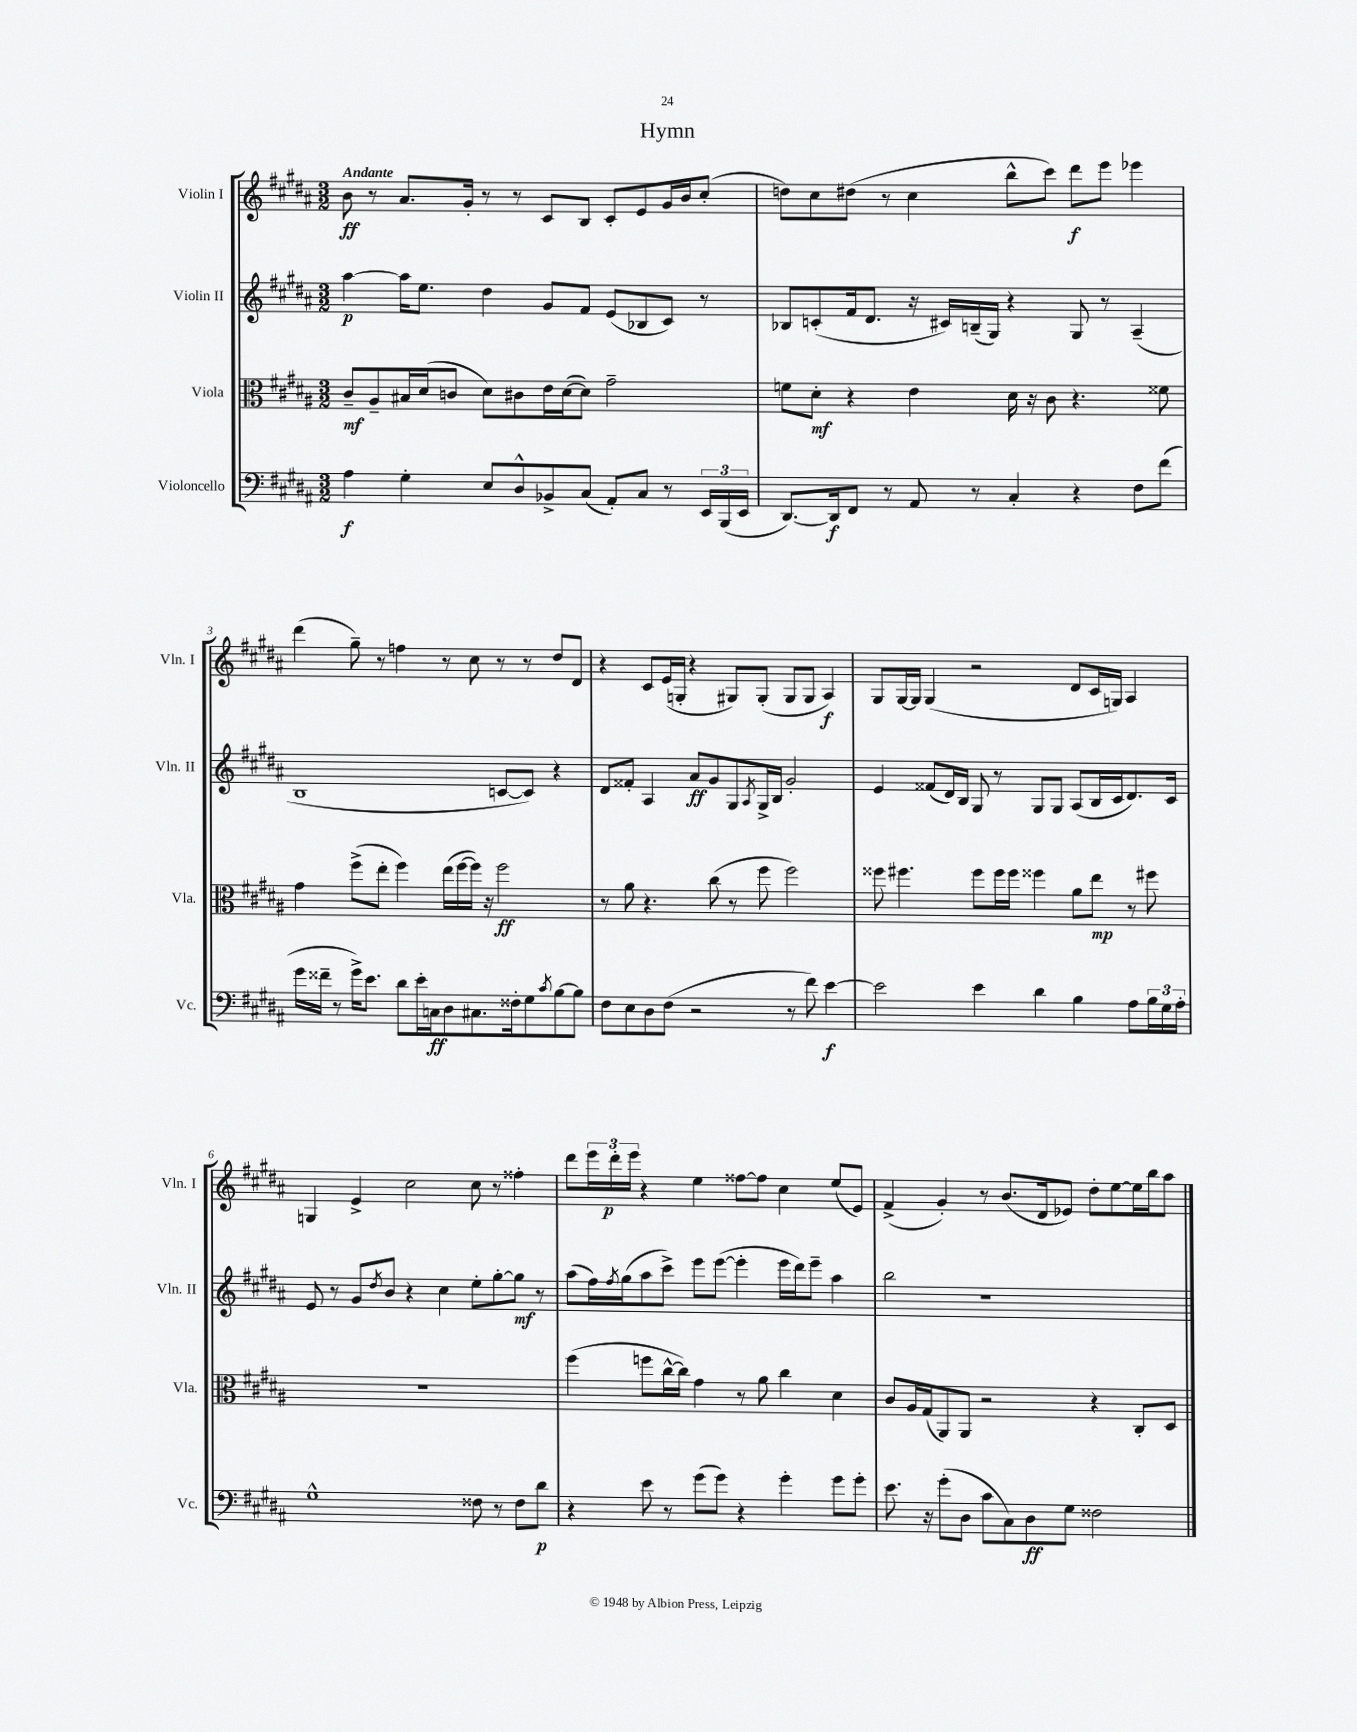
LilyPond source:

\header { title = "Hymn" }
<<
\new StaffGroup <<
\new Staff = "s0" \with { instrumentName = "Violin I" shortInstrumentName = "Vln. I" } {
    \clef treble \key b \major \numericTimeSignature \time 3/2 \tempo "Andante"
    b'8\ff r8 ais'8. gis'16-. r8 r8 cis'8 b8 cis'8-. e'8 gis'16 b'16 cis''8-.( |
    d''8) cis''8 dis''8( r8 cis''4 b''8-^ cis'''8) dis'''8\f e'''8 ees'''4 |
    dis'''4( gis''8--) r8 f''4 r8 cis''8 r8 r8 dis''8 dis'8 |
    r4 cis'8 e'16( g16-. r4 gis8) gis8-.( gis8 gis8 ais4\f) |
    gis8 gis16~ gis16 gis4( r2 dis'8 cis'16 g16) ais4 |
    g4 e'4-> cis''2 cis''8 r8 fisis''4-. |
    dis'''8 \tuplet 3/2 { e'''16 dis'''16-.\p e'''16 } r4 e''4 fisis''8~ fisis''8 cis''4 e''8( e'8) |
    fis'4->( gis'4-.) r8 b'8.( dis'16 ees'8) dis''8-. e''8~ e''16 b''16 ais''8 \bar "|." |
}
\new Staff = "s1" \with { instrumentName = "Violin II" shortInstrumentName = "Vln. II" } {
    \clef treble \key b \major \numericTimeSignature \time 3/2
    ais''4~\p ais''16 e''8. dis''4 gis'8 fis'8 e'8( bes8 cis'8) r8 |
    bes8 c'8-.( fis'16 dis'8. r16 cis'16) b16--( gis16) r4 gis8 r8 ais4--( |
    b1 c'8~ c'8) r4 |
    dis'8 fisis'8-. ais4 ais'8\ff gis'8 gis8 \acciaccatura { ais8 } gis16-> b16 gis'2-. |
    e'4 fisis'8( dis'16) b16 gis8 r8 gis8 gis8 ais8( b16 cis'16 dis'8.) cis'16 |
    e'8 r8 gis'8 \acciaccatura { dis''8 } b'8 r4 cis''4 e''8-. gis''8~-. gis''8\mf r8 |
    ais''8( fis''16) \acciaccatura { fis''8 } gis''16( ais''8 cis'''8->) e'''8 e'''8~( e'''4-. e'''16 dis'''16) e'''8-- ais''4 |
    b''2 r1 \bar "|." |
}
\new Staff = "s2" \with { instrumentName = "Viola" shortInstrumentName = "Vla." } {
    \clef alto \key b \major \numericTimeSignature \time 3/2
    cis'8--\mf ais8-- bis16 dis'16( c'8 dis'8) cis'8 e'16 dis'16~( dis'8) gis'2-- |
    f'8 dis'8-.\mf r4 e'4 dis'16 r16 cis'8 r4. fisis'8 |
    gis'4 fis''8->( e''8-. fis''4) e''16( fis''16~ fis''16) r16 fis''2\ff |
    r8 ais'8 r4. cis''8( r8 fis''8 fis''2) |
    fisis''8 fis''4. fis''8 fis''16 fis''16 fisis''4 ais'8 e''8\mp r8 fis''8 |
    R1. |
    fis''4( f''8 cis''16~-^ cis''16) gis'4 r8 ais'8 cis''4 dis'4 |
    cis'8 ais16 gis16( ais,8) ais,8 r2 r4 cis8-. dis8 \bar "|." |
}
\new Staff = "s3" \with { instrumentName = "Violoncello" shortInstrumentName = "Vc." } {
    \clef bass \key b \major \numericTimeSignature \time 3/2
    ais4\f gis4-. e8 dis8-^ bes,8-> cis8( ais,8-.) cis8 r8 \tuplet 3/2 { e,16 b,,16( e,16 } |
    dis,8.~) dis,16\f fis,8 r8 ais,8 r8 cis4-. r4 fis8 fis'8( |
    gis'16 fisis'16-- r8 gis'16->) e'8. dis'8 e'16-. c16\ff dis8 cis8. fisis16-. gis8 \acciaccatura { cis'8 } b8~ b8 |
    fis8 e8 dis8 fis8( r2 r8 fis'8) e'4~\f |
    e'2 e'4 dis'4 b4 ais8 \tuplet 3/2 { b16 gis16 ais16-. } |
    gis1-^ fisis8 r8 fisis8 dis'8\p |
    r4 e'8 r8 gis'8( gis'8) r4 gis'4-. gis'8 gis'8-. |
    e'8. r16 gis'8-.( dis8 cis'8 cis8) dis8\ff gis8 fisis2 \bar "|." |
}
>>
>>
